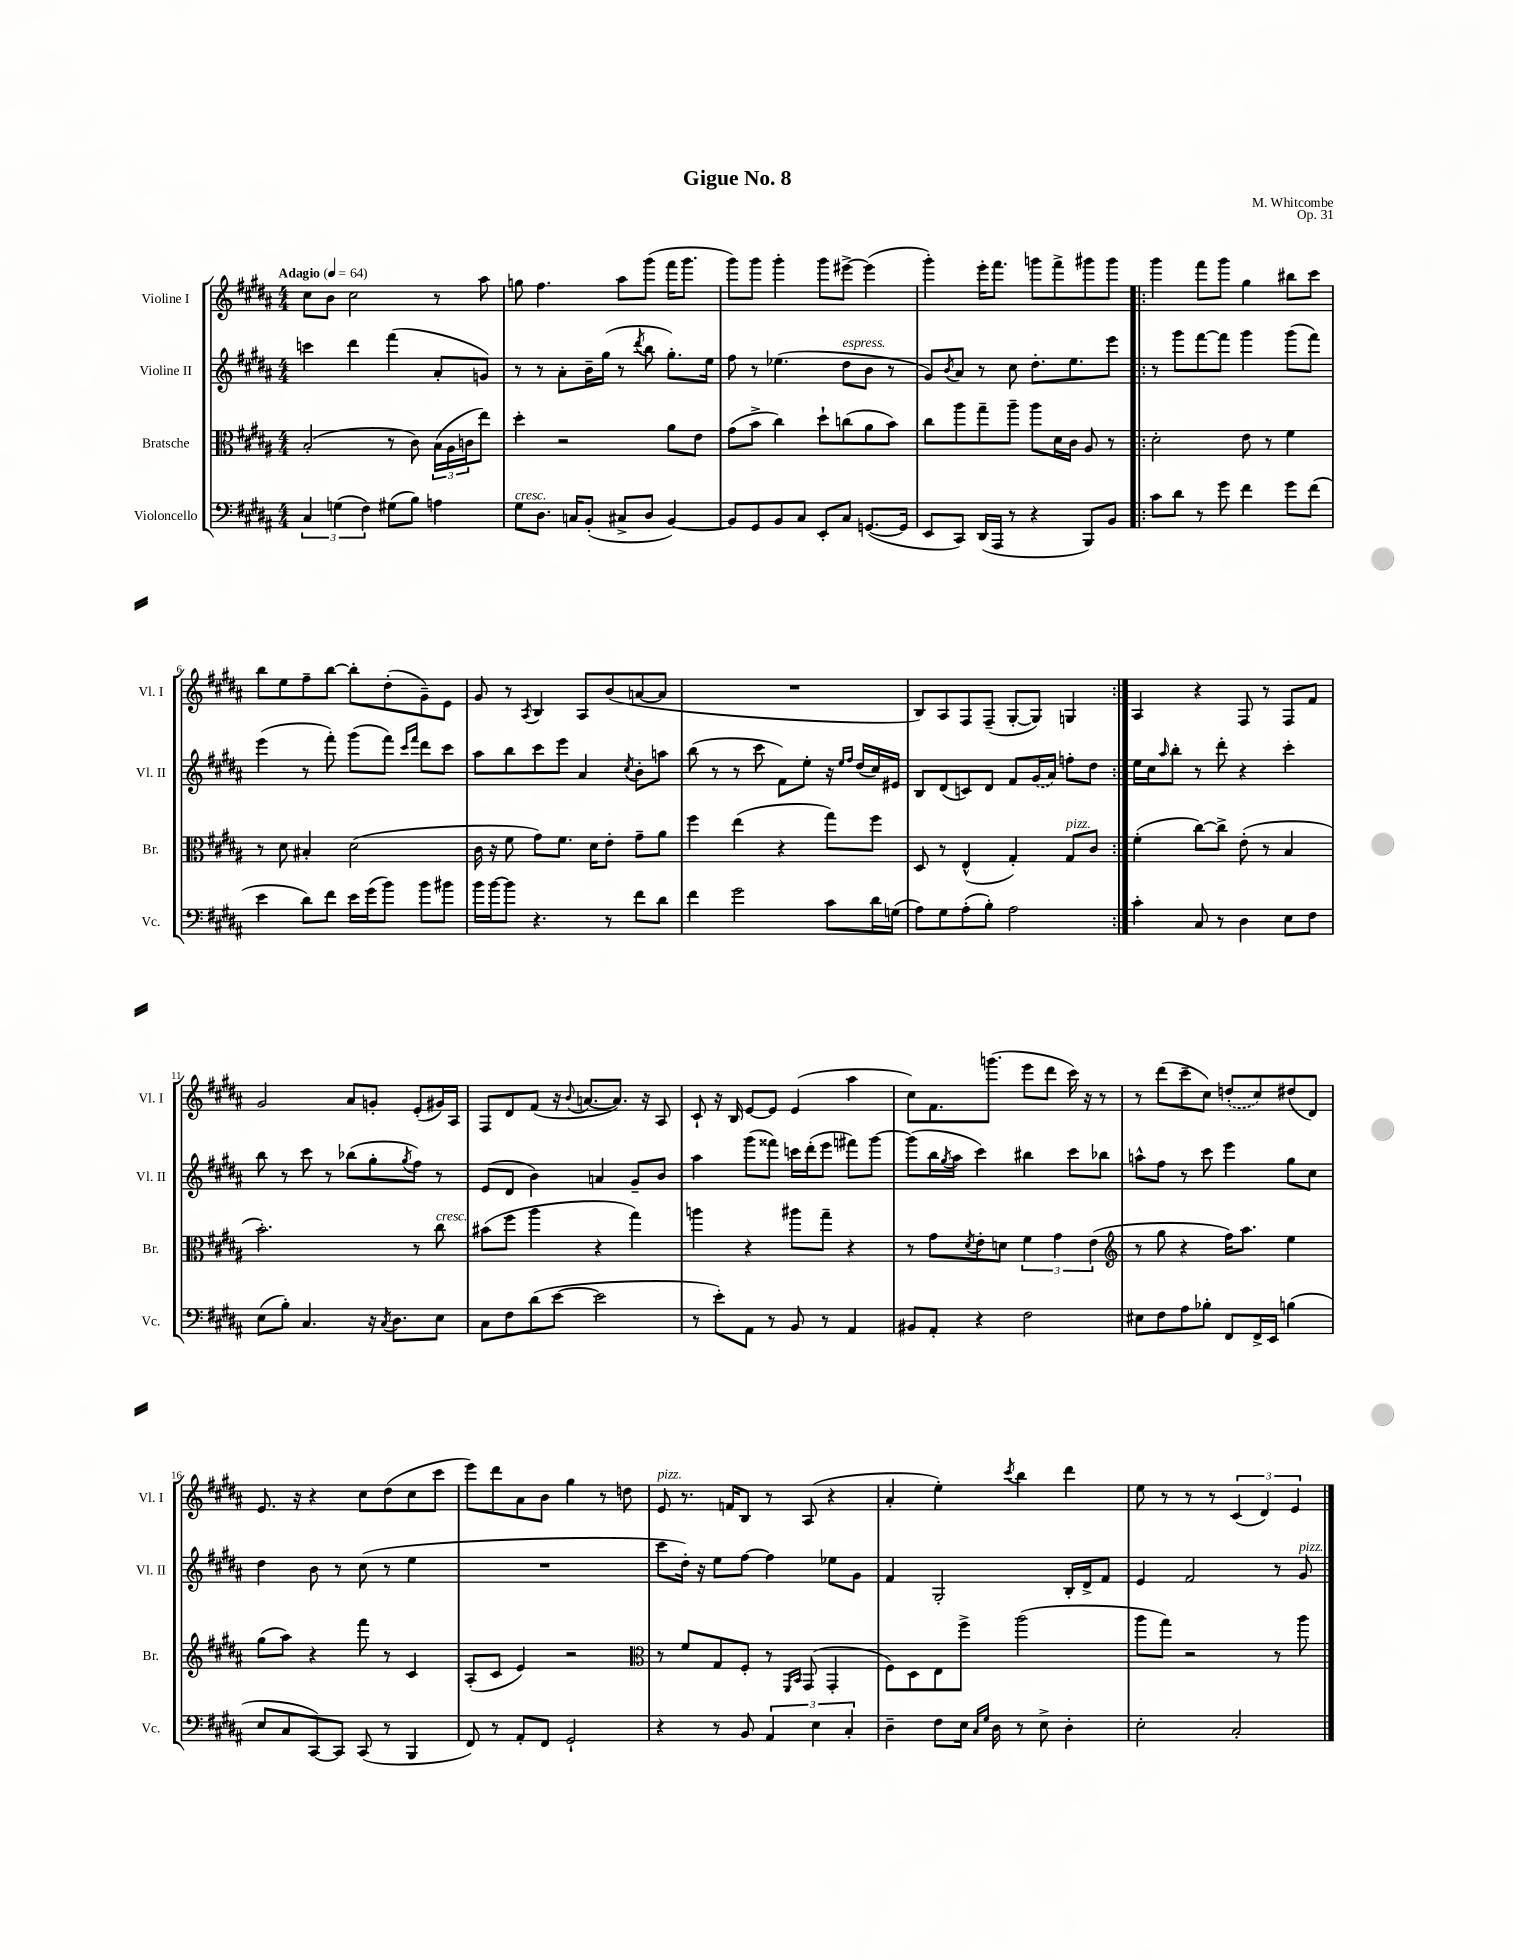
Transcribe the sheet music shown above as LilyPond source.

\header { title = "Gigue No. 8" composer = "M. Whitcombe" opus = "Op. 31" }
<<
\new StaffGroup <<
\new Staff = "s0" \with { instrumentName = "Violine I" shortInstrumentName = "Vl. I" } {
    \clef treble \key b \major \numericTimeSignature \time 4/4 \tempo "Adagio" 4 = 64
    cis''8 b'8 cis''2 r8 ais''8 |
    g''8 fis''4. ais''8 gis'''8( fis'''16 gis'''8. |
    gis'''8) gis'''8 gis'''4-. gis'''8 eis'''8~-> eis'''4( |
    gis'''4-.) e'''16-. fis'''8. g'''8 fis'''8-> gis'''8 gis'''8 |
    \repeat volta 2 { gis'''4 fis'''8 gis'''8 gis''4 bis''8 cis'''8 |
    b''8 e''8 fis''8-- b''8~ b''8-. dis''8-.( gis'8--) e'8 |
    gis'8 r8 \acciaccatura { ais8 } b4 ais8 b'8( a'8~ a'8 |
    R1 |
    b8) ais8 fis8 fis8--( gis8~-. gis8) g4 | }
    ais4 r4 fis8 r8 fis8 fis'8 |
    gis'2 ais'8 g'8-. e'8-.( gis'16) ais16 |
    fis8 dis'8 fis'8( r16 \appoggiatura { b'8 } a'8.~ a'8.) r16 ais8 |
    cis'8-! r16 b16 e'8~ e'8 e'4( ais''4 |
    cis''8) fis'8. g'''8.( e'''8 dis'''8 cis'''16) r16 r8 |
    r8 dis'''8( cis'''8-- cis''8) \once \slurDashed d''8-.( cis''8) dis''8( dis'8) |
    e'8. r16 r4 cis''8 dis''8( cis''8 cis'''8 |
    e'''8) dis'''8 ais'8 b'8 gis''4 r8 d''8 |
    e'8^\markup { \italic "pizz." } r8. f'16 b8 r8 ais8( r4 |
    ais'4-. e''4-.) \acciaccatura { cis'''8 } b''4 dis'''4 |
    e''8 r8 r8 r8 \tuplet 3/2 { cis'4( dis'4) e'4 } \bar "|." |
}
\new Staff = "s1" \with { instrumentName = "Violine II" shortInstrumentName = "Vl. II" } {
    \clef treble \key b \major \numericTimeSignature \time 4/4
    c'''4 dis'''4 fis'''4( ais'8-. g'8) |
    r8 r8 ais'8-. b'16-- gis''16( r8 \acciaccatura { dis'''8 } b''8 gis''8.-.) e''16 |
    fis''8 r8 ees''4.( dis''8^\markup { \italic "espress." } b'8 r8 |
    gis'8) \acciaccatura { b'8 } ais'8 r8 cis''8 dis''8.-. e''8. e'''8 |
    \repeat volta 2 { r8 gis'''8 fis'''8~ fis'''8 gis'''4 gis'''8( fis'''8) |
    e'''4( r8 fis'''8-.) gis'''8( fis'''8) \grace { cis'''16 fis'''16 } dis'''8 cis'''8 |
    ais''8 b''8 cis'''8 e'''8 ais'4 \acciaccatura { cis''8 } b'8-. a''8 |
    b''8( r8 r8 cis'''8 fis'8) e''8-. r16 \grace { e''16 fis''16 } dis''16( cis''16) eis'16 |
    b8 dis'8( c'8) dis'8 fis'8 \once \slurDashed gis'16( ais'16) f''8-. dis''8 | }
    e''16 cis''16 \grace { ais''16 } b''8-. r8 dis'''8-. r4 cis'''4-. |
    b''8 r8 cis'''8 r8 bes''8( gis''8-. \acciaccatura { gis''8 } fis''8) r8 |
    e'8( dis'8 b'4) a'4 gis'8-- b'8 |
    ais''4 gis'''8( fisis'''8) c'''16 dis'''16-.( e'''8 fis'''8) gis'''8~ |
    gis'''8( b''16 \acciaccatura { gis''8 } ais''16 cis'''4) bis''4 cis'''8 bes''8 |
    a''8-^ fis''8 r8 cis'''8 e'''4 gis''8 cis''8 |
    dis''4 b'8 r8 cis''8( r8 e''4 |
    R1 |
    cis'''8 dis''16-.) r16 e''8 fis''8~ fis''4 ees''8 gis'8 |
    fis'4 gis2-. b16-. dis'16-> fis'8 |
    e'4 fis'2 r8 gis'8^\markup { \italic "pizz." } \bar "|." |
}
\new Staff = "s2" \with { instrumentName = "Bratsche" shortInstrumentName = "Br." } {
    \clef alto \key b \major \numericTimeSignature \time 4/4
    b2-.( r8 cis'8) \tuplet 3/2 { b16( ais16 c'16 } e''8) |
    dis''4-. r2 ais'8 e'8 |
    gis'8( b'8-> cis''4) dis''8-! c''8( ais'8 b'8) |
    cis''8 ais''8 gis''8-- ais''8-- ais''8 dis'16 cis'16 ais8 r8 |
    \repeat volta 2 { dis'2-. e'8 r8 fis'4 |
    r8 dis'8 bis4-. dis'2( |
    cis'16 r16 fis'8 gis'8) fis'8. dis'16 e'8-. gis'8-- ais'8 |
    fis''4 e''4( r4 gis''8) fis''8 |
    dis8 r8 e4-^( gis4-.) gis8^\markup { \italic "pizz." } cis'8 | }
    fis'4-.( cis''8~) cis''8-> e'8-.( r8 b4 |
    b'2.-.) r8 cis''8^\markup { \italic "cresc." } |
    bis'8( fis''8 ais''4 r4 gis''4) |
    a''4 r4 ais''8 gis''8-- r4 |
    r8 gis'8 \acciaccatura { dis'8 } e'8-. d'8 \tuplet 3/2 { fis'4 gis'4 e'4( } |
    \clef treble r8 gis''8 r4 fis''16) ais''8. e''4 |
    gis''8( ais''8) r4 fis'''8 r8 cis'4 |
    ais8-.( cis'8 e'4) r2 |
    \clef alto r8 fis'8 gis8 fis8-. r8 \grace { fis,16 b,16 } gis,8( gis,4-. |
    fis8) dis8 e8 fis''8-> ais''2( |
    ais''8 gis''8) r2 r8 ais''8 \bar "|." |
}
\new Staff = "s3" \with { instrumentName = "Violoncello" shortInstrumentName = "Vc." } {
    \clef bass \key b \major \numericTimeSignature \time 4/4
    \tuplet 3/2 { cis4 g4( fis4) } gis8( b8) a4 |
    gis8^\markup { \italic "cresc." } dis8. c16 b,8-.( cis8-> dis8 b,4~) |
    b,8 gis,8 b,8 cis8 e,8-. cis8 g,8.~( g,16 |
    e,8 cis,8) dis,16( ais,,16 r8 r4 b,,8) b,8 |
    \repeat volta 2 { cis'8 dis'8 r8 gis'8 fis'4 gis'8 fis'8( |
    e'4 dis'8) fis'8 e'16 gis'16( b'8) b'8 bis'8 |
    b'16 b'16~ b'8 r4. r8 fis'8 dis'8 |
    fis'4 gis'2 cis'8 dis'16 g16( |
    ais8) gis8 ais8-.( b8-.) ais2 | }
    cis'4-. cis8 r8 dis4 e8 fis8 |
    e8( b8-.) cis4. r16 \acciaccatura { cis8 } dis8. e8 |
    cis8 fis8 dis'8( e'8~ e'2 |
    r8 e'8-.) ais,8 r8 b,8 r8 ais,4 |
    bis,8 ais,8-. r4 fis2 |
    eis8 fis8 ais8 bes8-. fis,8 fis,16-> e,16 b4( |
    e8 cis8 cis,8~) cis,8 cis,8( r8 b,,4 |
    fis,8) r8 ais,8-. fis,8 gis,2-! |
    r4 r8 b,8 \tuplet 3/2 { ais,4 e4 cis4-. } |
    dis4-- fis8 e16 \grace { cis16 gis16 } dis16 r8 e8-> dis4-. |
    e2-. cis2-. \bar "|." |
}
>>
>>
